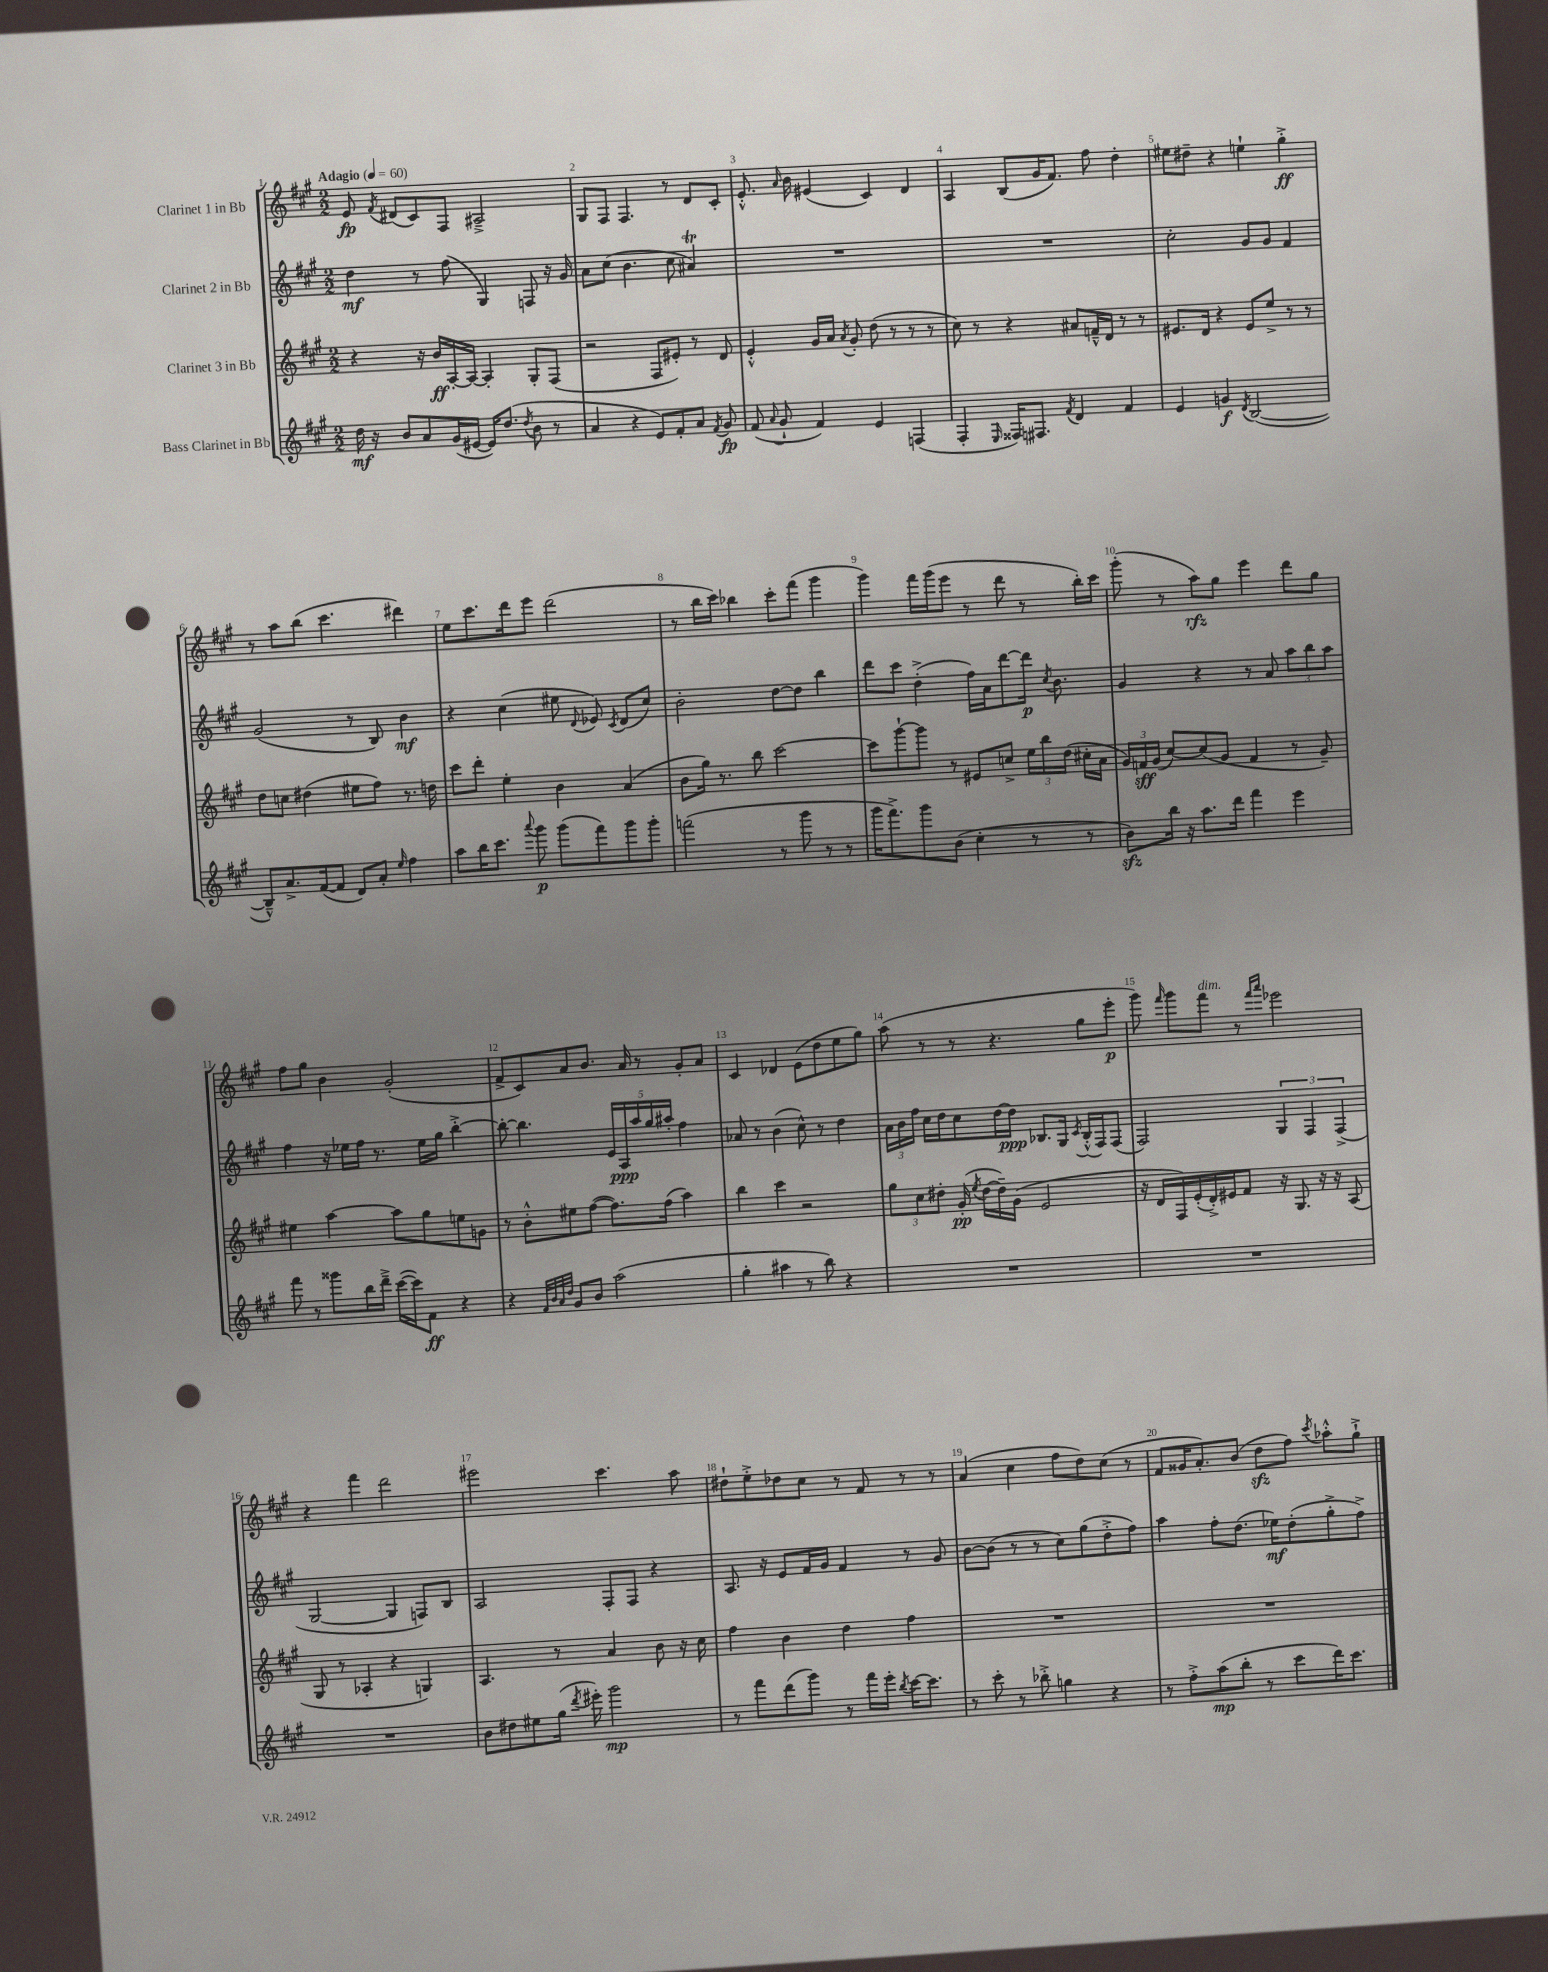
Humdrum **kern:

**kern	**dynam	**kern	**dynam	**kern	**dynam	**kern	**dynam
*part4	*part4	*part3	*part3	*part2	*part2	*part1	*part1
*staff4	*staff4	*staff3	*staff3	*staff2	*staff2	*staff1	*staff1
*I"Bass Clarinet in Bb	*	*I"Clarinet 3 in Bb	*	*I"Clarinet 2 in Bb	*	*I"Clarinet 1 in Bb	*
*clefG2	*	*clefG2	*	*clefG2	*	*clefG2	*
*k[f#c#g#]	*	*k[f#c#g#]	*	*k[f#c#g#]	*	*k[f#c#g#]	*
*M2/2	*	*M2/2	*	*M2/2	*	*M2/2	*
*MM60	*	*MM60	*	*MM60	*	*MM60	*
=1	=1	=1	=1	=1	=1	=1	=1
!	!	!	!	!	!	!LO:TX:a:B:t=Adagio	!
16dd\	mf	4r	.	4dd\	mf	8e/	fp
16r	.	.	.	.	.	.	.
.	.	.	.	.	.	8qf#/	.
8b/L	.	.	.	.	.	(8d#X/L	.
8a/	.	16r	.	8r	.	8c#/)	.
.	.	16b/LL	ff	.	.	.	.
(16g#/L	.	[16A'/	.	(8ff#\	.	8F#/J	.
[16e#X/JJ	.	16A/JJ_	.	.	.	.	.
16e#/KL])	.	4A'/]	.	4G#/)	.	2A#X~^/	.
(8.dd/J	.	.	.	.	.	.	.
8qdd/	.	.	.	.	.	.	.
8b\	.	8G#'/L	.	8Fn/	.	.	.
8r	.	(8F#/J	.	16r	.	.	.
.	.	.	.	16g#/	.	.	.
=2	=2	=2	=2	=2	=2	=2	=2
4a/	.	2r	.	8a\L	.	8G#/L	.
.	.	.	.	(8cc#\J	.	8F#/J	.
4r	.	.	.	4.b\	.	4.F#/	.
8e/L)	.	8F#/L	.	.	.	.	.
8f#'/	.	8e#X'/J)	.	8cc#\	.	8r	.
8a/J	.	8r	.	4a#Xt/)	.	8d/L	.
8qf#/	.	.	.	.	.	.	.
8g#/	fp	8d/	.	.	.	8c#'/J	.
=3	=3	=3	=3	=3	=3	=3	=3
(8f#/	.	4e'^^/	.	1r	.	8.e'^^/	.
8qqa/	.	.	.	.	.	.	.
8g#`/	.	.	.	.	.	.	.
.	.	.	.	.	.	16qqa/	.
.	.	.	.	.	.	16b\	.
4f#/)	.	16g#/LL	.	.	.	(4e#X/	.
.	.	16a/JJ	.	.	.	.	.
.	.	8qa/	.	.	.	.	.
.	.	8g#'/	.	.	.	.	.
4e/	.	(8dd\	.	.	.	4c#/)	.
.	.	8r	.	.	.	.	.
(4Fn/	.	8r	.	.	.	4d/	.
.	.	8r	.	.	.	.	.
=4	=4	=4	=4	=4	=4	=4	=4
4F#'/	.	8cc#\)	.	1r	.	4A/	.
.	.	8r	.	.	.	.	.
16qqE/	.	.	.	.	.	.	.
16F##X/KL)	.	4r	.	.	.	(8B/L	.
8.F#X/J	.	.	.	.	.	.	.
.	.	.	.	.	.	16g#/K	.
.	.	.	.	.	.	8.f#/J)	.
8qf#/	.	.	.	.	.	.	.
4d/	.	8a#X/L	.	.	.	.	.
.	.	16fn~^^/L	.	.	.	8ff#\	.
.	.	16d/JJ	.	.	.	.	.
4f#/	.	8r	.	.	.	4dd'\	.
.	.	8r	.	.	.	.	.
=5	=5	=5	=5	=5	=5	=5	=5
4e/	.	8.e#X/L	.	2cc#'\	.	8ee#X\L	.
.	.	.	.	.	.	8dd#X~\J	.
.	.	16d/Jk	.	.	.	.	.
4gn/	f	4r	.	.	.	4r	.
8qd/	.	.	.	.	.	.	.
([2B/	.	8e#/L	.	8g#/L	.	4een`\	.
.	.	8ee^/J	.	8g#/J	.	.	.
.	.	8r	.	4f#/	.	4gg#'^\	ff
.	.	8r	.	.	.	.	.
!!LO:LB:g=z
=6	=6	=6	=6	=6	=6	=6	=6
8B~^^/L])	.	8dd\L	.	(2g#/	.	8r	.
8.a^/	.	8ccn\J	.	.	.	8aa\L	.
.	.	(4dd#X\	.	.	.	(8bb\J	.
([16f#/k	.	.	.	.	.	.	.
8f#/J]	.	.	.	.	.	4.ccc#\	.
8d/L)	.	8ee#X\L	.	8r	.	.	.
8a'/J	.	8ff#\J)	.	8B/)	.	.	.
16qqee/	.	.	.	.	.	.	.
4ff#\	.	8.r	.	4b\	mf	4ddd#X\)	.
.	.	16ddn\	.	.	.	.	.
=7	=7	=7	=7	=7	=7	=7	=7
8aa\L	.	8ccc#\L	.	4r	.	8ee\L	.
16bb\K	.	8ddd'\J	.	.	.	8.ccc#\	.
8.ccc#\J	.	.	.	.	.	.	.
.	.	4ee'\	.	(4cc#\	.	.	.
.	.	.	.	.	.	16ddd\k	.
8qqaaa/	.	.	.	.	.	.	.
8ggg#\	p	.	.	.	.	8eee\J	.
(8ggg#\L	.	4b\	.	8ee#X\	.	(2ddd\	.
.	.	.	.	8qqd/	.	.	.
8fff#\)	.	.	.	8e-X/)	.	.	.
.	.	.	.	8qc#/	.	.	.
8ggg#\	.	(4a/	.	(8d/L	.	.	.
8ggg#'\J	.	.	.	8cc#/J)	.	.	.
=8	=8	=8	=8	=8	=8	=8	=8
(2fffn\	.	8b\L	.	2b'\	.	8r	.
.	.	16gg#\Jk)	.	.	.	16bb\LL	.
.	.	8.r	.	.	.	16ccc#\JJ)	.
.	.	.	.	.	.	4bb-X\	.
.	.	8bb\	.	.	.	.	.
8r	.	[2ccc#\	.	[8dd\L	.	8ccc#'\L	.
8ggg#\	.	.	.	8dd\J]	.	(8fff#\J	.
8r	.	.	.	4bb\	.	4ggg#\	.
8r	.	.	.	.	.	.	.
=9	=9	=9	=9	=9	=9	=9	=9
16ggg#\KL	.	8ccc#\L]	.	8ddd\L	.	4ggg#\)	.
8.fff#^\)	.	.	.	.	.	.	.
.	.	[8ggg#`\	.	8ccc#\J	.	.	.
8ggg#\	.	8ggg#\J]	.	(4dd'^\	.	16fff#\LL	.
.	.	.	.	.	.	(16ggg#\J	.
(8b\J	.	8r	.	.	.	8eee\J	.
4cc#'\	.	8e#X/L	.	16ff#\LL)	.	8r	.
.	.	.	.	16a\J	.	.	.
.	.	8ccn^/J	.	[8ddd\	.	8ddd\	.
8r	.	24ee\LL	.	16ddd\Jk]	p	8r	.
.	.	24bb\	.	.	.	.	.
.	.	.	.	8qcc#/	.	.	.
.	.	.	.	8.b\	.	.	.
.	.	(24dd\JJ	.	.	.	.	.
8r	.	16cc#X'\LL	.	.	.	16bb'\LL)	.
.	.	16a\JJ	.	.	.	16ccc#\JJ	.
=10	=10	=10	=10	=10	=10	=10	=10
8bzz\L)	.	24g#/LL)	.	4g#/	.	(8ggg#'\	.
.	.	24fn/	sff	.	.	.	.
.	.	(24g#/JJ	.	.	.	.	.
16bb\Jk	.	[8cc#/L)	.	.	.	8r	.
16r	.	.	.	.	.	.	.
8.aa\L	.	(8cc#/]	.	4r	.	8aa\L)	rfz
.	.	8g#/J	.	.	.	8gg#\J	.
16ddd\Jk	.	.	.	.	.	.	.
4fff#\	.	4f/	.	8r	.	4eee\	.
.	.	.	.	8a/	.	.	.
4eee\	.	8r	.	12aa\L	.	8ddd\L	.
.	.	.	.	12bb\	.	.	.
.	.	8g#~/)	.	.	.	8gg#\J	.
.	.	.	.	12aa\J	.	.	.
!!LO:LB:g=z
=11	=11	=11	=11	=11	=11	=11	=11
8fff#\	.	4ee#X\	.	4ff#\	.	8ff#\L	.
8r	.	.	.	.	.	8gg#\J	.
8ggg##X\L	.	[4aa\	.	16r	.	4b\	.
.	.	.	.	16ee-X\LL	.	.	.
16bb\L	.	.	.	16ff#\JJ	.	.	.
16ddd~^\JJ	.	.	.	8.r	.	.	.
([16ccc#\LL	.	8aa\L]	.	.	.	(2g#'/	.
16ccc#\J])	.	.	.	.	.	.	.
8f#\J	ff	8gg#\	.	16ee-\LL	.	.	.
.	.	.	.	16gg#\JJ	.	.	.
4r	.	8een\	.	[4bb'^\	.	.	.
.	.	8gn\J	.	.	.	.	.
=12	=12	=12	=12	=12	=12	=12	=12
4r	.	8r	.	8bb'\_	.	8f#^/L	.
.	.	8b'^^\L	.	4.bb\]	.	8c#/)	.
32qqf#/LLL	.	.	.	.	.	.	.
32qqb/	.	.	.	.	.	.	.
32qqa/	.	.	.	.	.	.	.
32qqdd/JJJ	.	.	.	.	.	.	.
8g#/L	.	8ee#X\	.	.	.	8a/	.
8b/J	.	([8ff#\J	.	.	.	8.b/J	.
(2aa\	.	8.ff#\L])	.	20e/LL	.	.	.
.	.	.	.	20A/	ppp	.	.
.	.	.	.	.	.	16a/	.
.	.	.	.	20aa/	.	.	.
.	.	.	.	.	.	8r	.
.	.	.	.	20gg#/	.	.	.
.	.	(16ff#\Jk	.	.	.	.	.
.	.	.	.	20aa#X'/JJ	.	.	.
.	.	4aa\)	.	4ff#\	.	8g#'/L	.
.	.	.	.	.	.	8a/J	.
=13	=13	=13	=13	=13	=13	=13	=13
4gg#'\	.	4bb\	.	8a-X/	.	4c#/	.
.	.	.	.	8r	.	.	.
4aa#X\	.	4ccc#\	.	(4b\	.	4d-X/	.
8r	.	2r	.	8cc#^^\)	.	(8e\L	.
8bb\)	.	.	.	8r	.	8dd\	.
4r	.	.	.	4dd\	.	8ee\	.
.	.	.	.	.	.	8gg#\J)	.
=14	=14	=14	=14	=14	=14	=14	=14
1r	.	12gg#\L	.	24a\LL	.	(8aa\	.
.	.	.	.	24b\	.	.	.
.	.	12cc#\	.	24ff#\JJ	.	.	.
.	.	.	.	16cc#\LL	.	8r	.
.	.	12dd#X'\J	.	.	.	.	.
.	.	.	.	16dd\J	.	.	.
.	.	(16g#'/	pp	8cc#\	.	8r	.
.	.	8qee/	.	.	.	.	.
.	.	[16dd#\LL	.	.	.	.	.
.	.	16dd#~\])	.	[16dd\L	.	4.r	.
.	.	(16g#\JJ	.	16dd\JJ]	ppp	.	.
.	.	2e/	.	8.B-X/L	.	.	.
.	.	.	.	16G#/Jk	.	.	.
.	.	.	.	8qc#/	.	.	.
.	.	.	.	(16B-'^^/LL	.	8gg#\L	.
.	.	.	.	16F#/J)	.	.	.
.	.	.	.	(8F#/J	.	8eee'\J	p
=15	=15	=15	=15	=15	=15	=15	=15
1r	.	16r	.	2F#/)	.	8ggg#\)	.
.	.	16d/LL	.	.	.	.	.
.	.	.	.	.	.	16qqfff#/	.
.	.	16F#/)	.	.	.	8ggg#\L	.
.	.	(16e'/	.	.	.	.	.
!	!	!	!	!	!	!LO:TX:a:i:t=dim.	!
.	.	16d'^/)	.	.	.	8fff#\J	.
.	.	16e#X/J	.	.	.	.	.
.	.	8f#/J	.	.	.	8r	.
.	.	.	.	.	.	16qqfff#/LL	.
.	.	.	.	.	.	16qqaaa/JJ	.
.	.	16r	.	6G#/	.	2eee-X\	.
.	.	8.G#/	.	.	.	.	.
.	.	.	.	6F#/	.	.	.
.	.	16r	.	.	.	.	.
.	.	16r	.	.	.	.	.
.	.	.	.	(6F#^/	.	.	.
.	.	(8A/	.	.	.	.	.
!!LO:LB:g=z
=16	=16	=16	=16	=16	=16	=16	=16
1r	.	8G#/	.	[2G#/	.	4r	.
.	.	8r	.	.	.	.	.
.	.	4A-X'/	.	.	.	4fff#\	.
.	.	4r	.	4G#/]	.	2ddd\	.
.	.	4Gn/)	.	8Fn/L)	.	.	.
.	.	.	.	8B/J	.	.	.
=17	=17	=17	=17	=17	=17	=17	=17
8b\L	.	4.A/	.	2A/	.	2eee#X\	.
8dd#X\	.	.	.	.	.	.	.
8ee#X\	.	.	.	.	.	.	.
(16gg#\Jk	.	8r	.	.	.	.	.
8qddd/	.	.	.	.	.	.	.
16eee#X'\)	.	.	.	.	.	.	.
2ggg#\	mp	4a/	.	8F#'/L	.	4.ccc#\	.
.	.	.	.	8F#/J	.	.	.
.	.	8b\	.	4r	.	.	.
.	.	16r	.	.	.	8aa\	.
.	.	16cc#\	.	.	.	.	.
=18	=18	=18	=18	=18	=18	=18	=18
8r	.	4ff#\	.	8.A/	.	8dd#X`\L	.
8fff#\L	.	.	.	.	.	8ee'^\	.
.	.	.	.	16r	.	.	.
(8ddd\	.	4b\	.	8e/L	.	8dd-X\	.
8ggg#\J)	.	.	.	16f#/L	.	8cc#\J	.
.	.	.	.	16g#/JJ	.	.	.
8r	.	4dd\	.	4f#/	.	8r	.
16fff#\LL	.	.	.	.	.	8f#/	.
16eee'\JJ	.	.	.	.	.	.	.
8qbb/	.	.	.	.	.	.	.
[16ccc#\KL	.	4ff#\	.	8r	.	8r	.
8.ccc#\J]	.	.	.	.	.	.	.
.	.	.	.	8g#/	.	8r	.
=19	=19	=19	=19	=19	=19	=19	=19
8r	.	1r	.	[8b\L	.	(4a/	.
8ccc#'\	.	.	.	(8b\J]	.	.	.
8r	.	.	.	8r	.	4cc#\	.
8bb-X'^\	.	.	.	8r	.	.	.
4ggn\	.	.	.	8cc#\L)	.	8ff#\L	.
.	.	.	.	(8gg#\	.	8dd\)	.
4r	.	.	.	8dd'^\	.	(8cc#\J	.
.	.	.	.	8ff#\J)	.	8r	.
=20	=20	=20	=20	=20	=20	=20	=20
8r	.	1r	.	4aa\	.	8f#/L	.
8ff#'^\L	.	.	.	.	.	16g##X/K	.
.	.	.	.	.	.	8.a'/)	.
(8aa\	mp	.	.	8ff#'\L	.	.	.
8bb'\J	.	.	.	(8.dd\J	.	(8b/J	.
8r	.	.	.	.	.	8ddzz\L	.
.	.	.	.	16ee-X\KL)	mf	.	.
8ccc#\L	.	.	.	(8dd'\	.	8ff#\J)	.
.	.	.	.	.	.	8qccc#/	.
16ddd\K)	.	.	.	8gg#'^\	.	8aa-X'^^\L	.
8.ccc#\J	.	.	.	.	.	.	.
.	.	.	.	8ff#^\J)	.	8gg#`^\J	.
==	==	==	==	==	==	==	==
*-	*-	*-	*-	*-	*-	*-	*-
